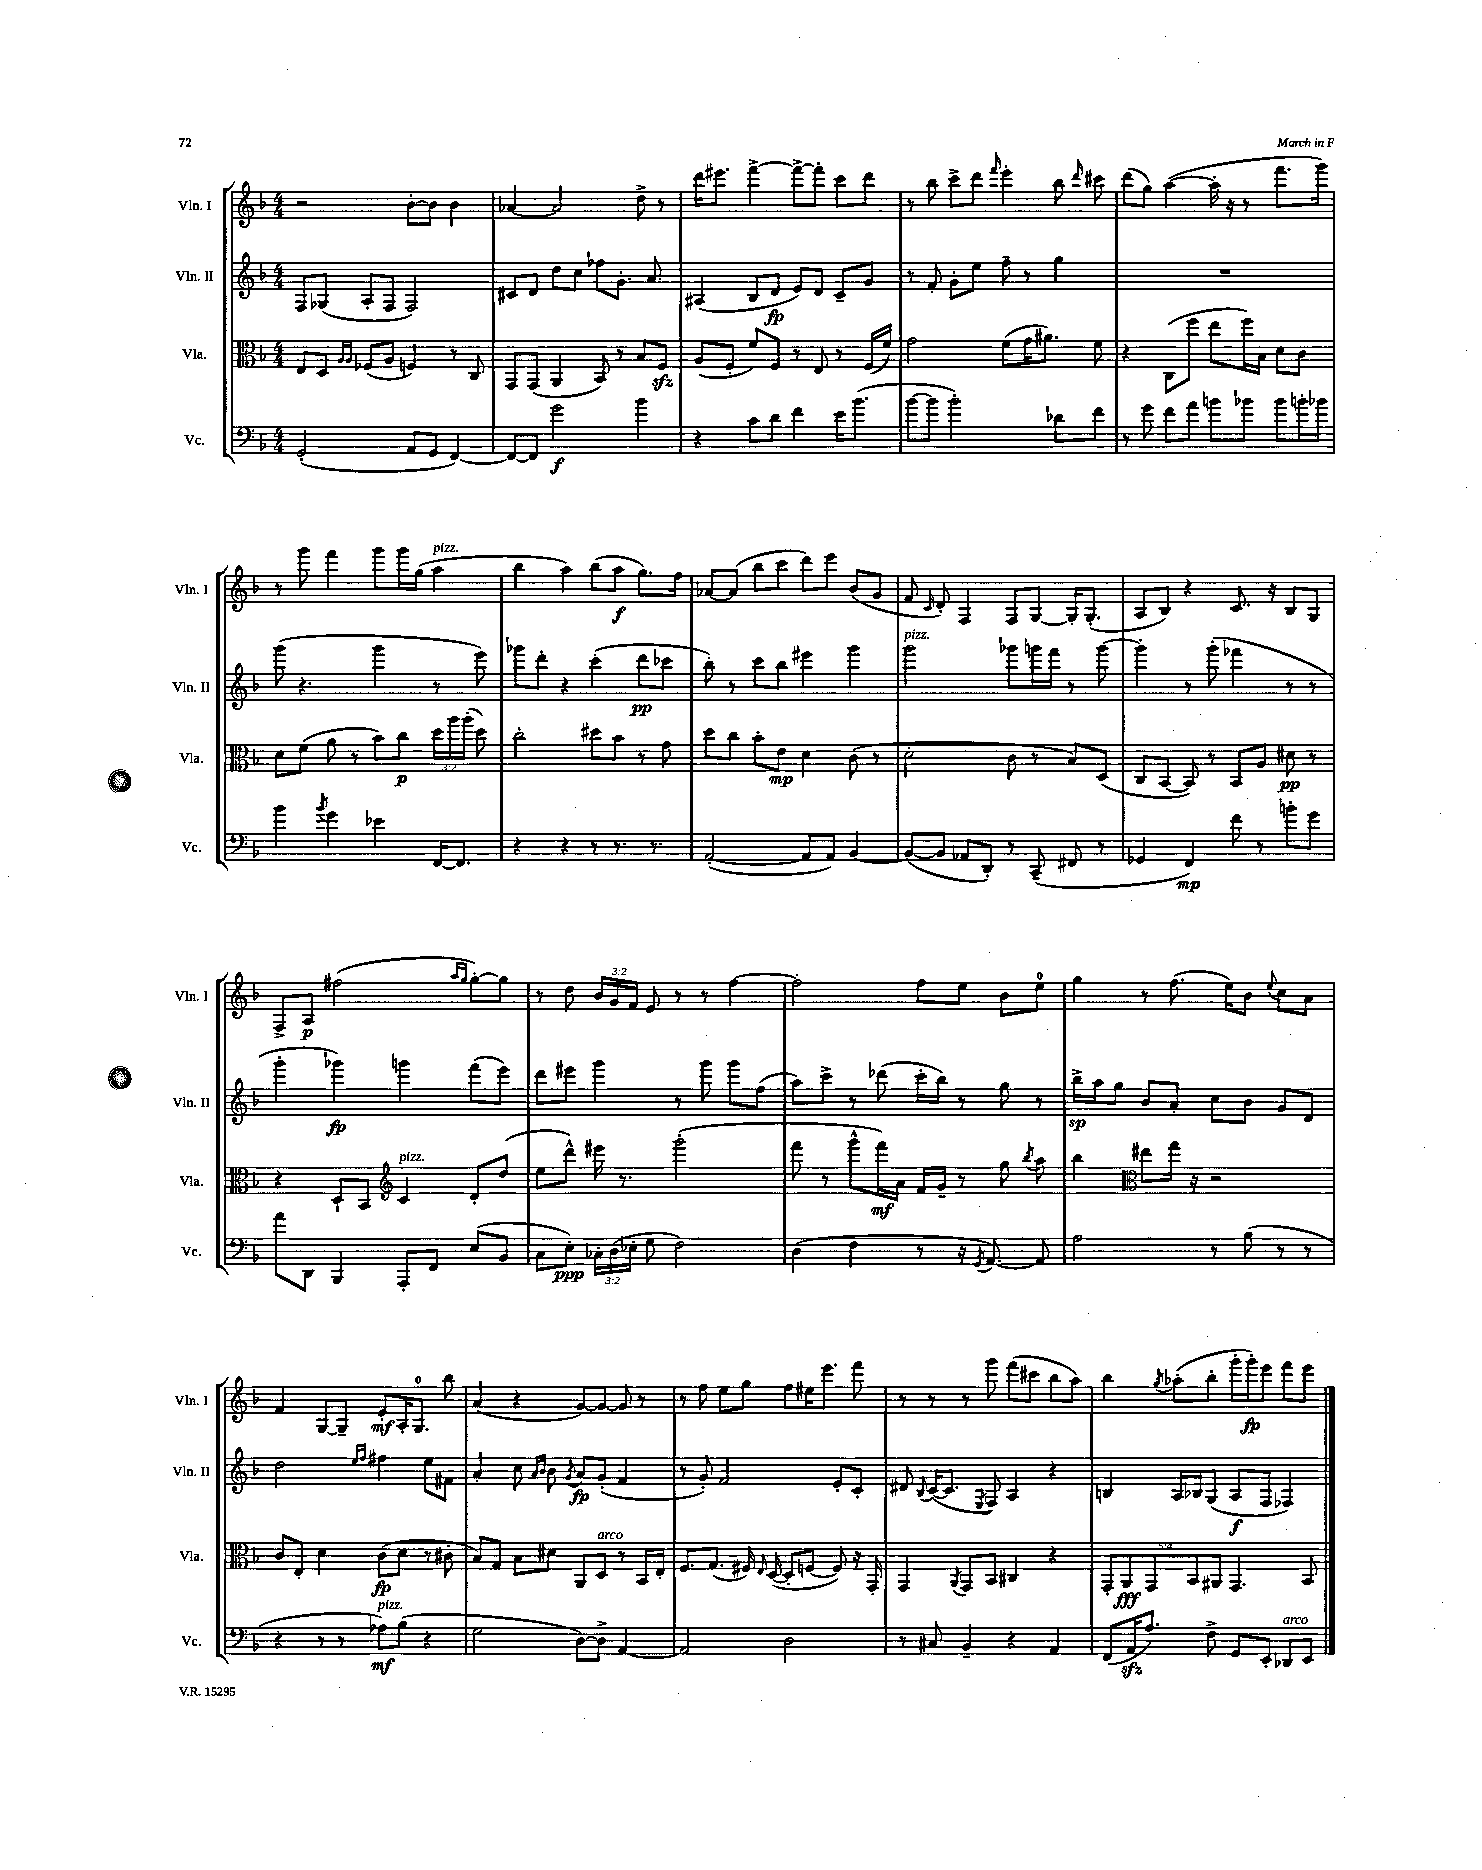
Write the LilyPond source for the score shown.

<<
\new StaffGroup <<
\new Staff = "s0" \with { instrumentName = "Vln. I" shortInstrumentName = "Vln. I" } {
    \clef treble \key f \major \numericTimeSignature \time 4/4 \override Staff.TupletNumber.text = #tuplet-number::calc-fraction-text
    \autoBeamOff r2 bes'8[~-. bes'8] bes'4 |
    aes'4~ aes'2 d''8-> r8 |
    d'''16[ eis'''8.] f'''4~-> f'''8[~-> f'''8]-. c'''8[ d'''8] |
    r8 bes''8 c'''8[-> d'''8] \grace { f'''16 } e'''4-. bes''8 \grace { d'''16 } cis'''8 |
    d'''8[( g''8]) a''4~( a''16-. r16 r8 f'''8.[ g'''16]) |
    r8 g'''8 f'''4 g'''8[ g'''16 g''16]( a''4^\markup { \italic "pizz." } |
    bes''4 a''4) bes''8[( a''8]\f g''8.[) f''16] |
    aes'8[~ aes'8]( bes''8[ c'''8] d'''8[) e'''8] bes'8[( g'8] |
    f'8 \grace { c'16 } d'8-.) f4 f8[ g8]~ g16[-. g8.]-.( |
    a8[ bes8]) r4 c'8. r16 bes8[ g8] |
    f8[-> a8]\p fis''2( \grace { a''16[ g''16] } g''8[~-.) g''8] |
    r8 d''8 \tuplet 3/2 { bes'16[ g'16 f'16] } e'8 r8 r8 f''4~ |
    f''2-. f''8[ e''8] bes'8[ e''8]-0 |
    g''4 r8 f''8.( e''16[) bes'8] \appoggiatura { e''8 } c''8[ a'8] |
    f'4 g8[~ g8]-- e'8[-.\mf a16-. g8.]-0 bes''8 |
    a'4( r4 g'8[~) g'8]~ g'8 r8 |
    r8 f''8 e''8[ g''8] f''8[ eis''16 e'''8.] f'''8 |
    r8 r8 r8 g'''8 f'''8[( cis'''8] bes''8[ a''8]) |
    bes''4 \acciaccatura { g''8 } aes''8[-.( bes''8]-. g'''16[-. g'''16-.\fp) e'''8] f'''8[ e'''8] \bar "|." |
}
\new Staff = "s1" \with { instrumentName = "Vln. II" shortInstrumentName = "Vln. II" } {
    \clef treble \key f \major \numericTimeSignature \time 4/4
    \autoBeamOff f8[ ges8]( a8[-. f8] f2) |
    cis'8[ d'8] d''8[ c''8] fes''8[ g'8.]-. a'8. |
    ais4( bes8[ d'8]\fp e'8[) d'8] c'8[-- g'8] |
    r8 f'8-. g'8[-. e''8] f''8-- r8 g''4 |
    R1 |
    g'''8( r4. g'''4 r8 e'''8) |
    ges'''8[ d'''8]-. r4 c'''4-.( d'''8[\pp ces'''8] |
    bes''8-.) r8 c'''8[ bes''8] eis'''4 g'''4 |
    g'''2^\markup { \italic "pizz." } ges'''8[ g'''16 f'''16] r8 g'''8~ |
    g'''4-. r8 g'''8-.( fes'''4 r8 r8 |
    g'''4-. ges'''4\fp) g'''4 f'''8[( e'''8]) |
    d'''8[ eis'''8] g'''4 r8 g'''8 g'''8[ f''8]( |
    a''8[) c'''8]-> r8 des'''8( c'''16[-. bes''16]) r8 g''8 r8 |
    bes''16[->\sp a''16 g''8] bes'8[ a'8]-. c''8[ bes'8] g'8[ d'8] |
    d''2 \grace { e''16[ f''16] } fis''4 e''8[ fis'8] |
    a'4-. c''8 \grace { a'16[ bes'16] } bes'8 \acciaccatura { g'8 } a'8[\fp g'8]-.( f'4 |
    r8 g'8-.) f'2 e'8[-. c'8]-. |
    dis'8 \appoggiatura { bes8 } c'16[~( c'8.] \acciaccatura { e8 } f8) a4 r4 |
    b4 a16[ bes16 g8]( a8[\f f8] fes4) \bar "|." |
}
\new Staff = "s2" \with { instrumentName = "Vla." shortInstrumentName = "Vla." } {
    \clef alto \key f \major \numericTimeSignature \time 4/4 \override Staff.TupletNumber.text = #tuplet-number::calc-fraction-text
    \autoBeamOff e8[ d8] \grace { a16[ a16] } fes8[( a8] f4) r8 c8 |
    g,8[ g,8]( a,4 bes,8) r8 bes8[ f8]\sfz |
    a8[( f8]-. f'8[) f8] r8 e8 r8 f16[( f'16]) |
    g'2 f'8[( g'16 ais'8.]) f'8 |
    r4 c8[( f''8] e''8[ f''16) bes16] d'8[ c'8] |
    d'8[ f'8]( a'8 r8 bes'8[) c''8]\p \tuplet 3/2 { d''16[ a''16 a''16]-.( } d''8) |
    c''2-. dis''8[ bes'8] r8 g'8 |
    d''8[ c''8] bes'8[-. e'8]\mp d'4 c'8( r8 |
    d'2-. c'8 r8 bes8[) d8]( |
    c8[ bes,8]~ bes,8) r8 bes,8[ a8] dis'8\pp r8 |
    r4 d8[-! bes,8] \clef treble c'4^\markup { \italic "pizz." } d'8[-. d''8]( |
    e''8[ d'''8]-^) eis'''16 r8. g'''2-.( |
    f'''8 r8 g'''8[-^ f'''16\mf) a'16] f'16[ g'16]-- r8 g''8 \acciaccatura { bes''8 } a''8 |
    bes''4 \clef alto eis''8[ g''16] r16 r2 |
    c'8[ e8]-. d'4 c'8[\fp( d'8] r8 cis'8-. |
    bes8[) g8] bes8[ dis'8] a,8[ d8]^\markup { \italic "arco" } r8 bes,16[ e16]-. |
    f8.[ g8.]( fis16) \grace { e16 } d16~( d8[-. f8]~ f8) r16 g,16-. |
    g,4 \acciaccatura { a,8 } g,8[ bes,8] cis4 r4 |
    \tuplet 5/4 { g,8[-. a,8\fff g,8 bes,8 ais,8] } g,4. bes,8 \bar "|." |
}
\new Staff = "s3" \with { instrumentName = "Vc." shortInstrumentName = "Vc." } {
    \clef bass \key f \major \numericTimeSignature \time 4/4 \override Staff.TupletNumber.text = #tuplet-number::calc-fraction-text
    \autoBeamOff g,2-.( a,8[ g,8] f,4~) |
    f,8[~ f,8] g'2\f bes'4 |
    r4 c'8[ d'8] f'4 e'16[ bes'8.]( |
    bes'8[~ bes'8] bes'2-.) des'8[ f'8] |
    r8 g'8 f'8[ a'8] b'8[ bes'8] bes'8[ b'16-. bes'16] |
    bes'4 \acciaccatura { bes'8 } g'4 ees'4 f,16[~ f,8.] |
    r4 r4 r8 r8. r8. |
    a,2~-.( a,8[ a,8]) bes,4~ |
    bes,8[~( bes,8] aes,8[ d,8]-.) r8 c,8--( fis,8 r8 |
    ges,4 f,4\mp) f'8 r8 b'8[-. g'8] |
    a'8[ d,8] bes,,4 a,,8[-. f,8] e8[( bes,8] |
    c8[ e8]-.\ppp) \tuplet 3/2 { ces16[-. d16( ees16]-. } g8 f2) |
    d4( f4 r8 r16 \acciaccatura { g,8 } a,8.~) a,8 |
    a2 r8 bes8( r8 r8 |
    r4 r8 r8 aes8[\mf^\markup { \italic "pizz." }) bes8]( r4 |
    g2 d8[~) d8]-> a,4~ |
    a,2 d2 |
    r8 cis8 bes,4-- r4 a,4 |
    f,8[( a,16\sfz a8.]) f8-> g,8[ e,8]-. des,8[^\markup { \italic "arco" } e,8] \bar "|." |
}
>>
>>
\layout { \context { \Score \remove "Bar_number_engraver" } }
